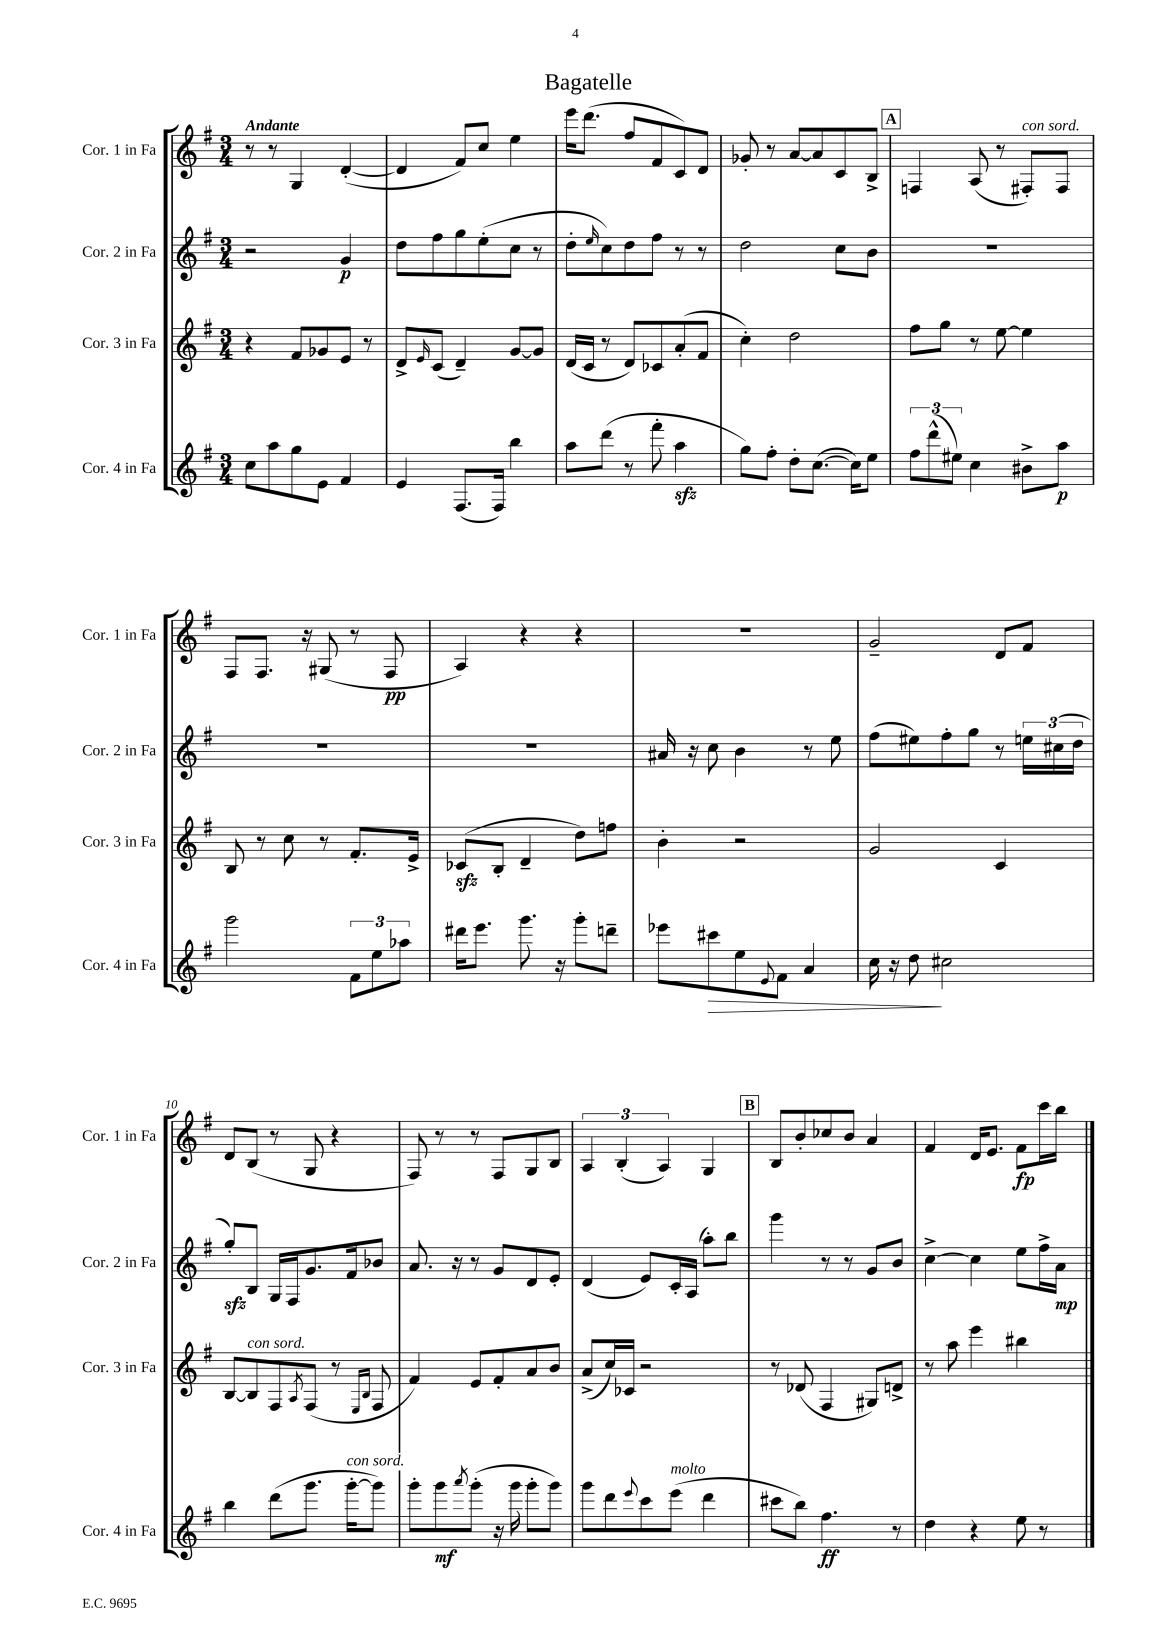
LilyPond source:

\header { title = "Bagatelle" }
<<
\new StaffGroup <<
\new Staff = "s0" \with { instrumentName = "Cor. 1 in Fa" shortInstrumentName = "Cor. 1 in Fa" } {
    \clef treble \key g \major \numericTimeSignature \time 3/4 \tempo "Andante"
    r8 r8 g4 d'4~-.( |
    d'4 fis'8) c''8 e''4 |
    e'''16 d'''8.( fis''8 fis'8 c'8) d'8 |
    ges'8-. r8 a'8~ a'8 c'8 b8-> |
    \mark \markup { \box "A" } f4 a8( r8 fis8-.^\markup { \italic "con sord." }) fis8 |
    fis8 fis8. r16 gis8( r8 fis8\pp |
    a4) r4 r4 |
    R2. |
    g'2-- d'8 fis'8 |
    d'8 b8( r8 g8 r4 |
    fis8) r8 r8 fis8 g8 b8 |
    \tuplet 3/2 { a4 b4-.( a4) } g4 |
    \mark \markup { \box "B" } b8 b'8-. ces''8 b'8 a'4 |
    fis'4 d'16 e'8. fis'8\fp c'''16 b''16 \bar "|." |
}
\new Staff = "s1" \with { instrumentName = "Cor. 2 in Fa" shortInstrumentName = "Cor. 2 in Fa" } {
    \clef treble \key g \major \numericTimeSignature \time 3/4
    r2 g'4\p |
    d''8 fis''8 g''8 e''8-.( c''8 r8 |
    d''8-. \grace { e''16 } c''8) d''8 fis''8 r8 r8 |
    d''2 c''8 b'8 |
    \mark \markup { \box "A" } R2. |
    R2. |
    R2. |
    ais'16 r16 c''8 b'4 r8 e''8 |
    fis''8( eis''8) fis''8-. g''8 r8 \tuplet 3/2 { e''16 cis''16( d''16 } |
    g''8-.\sfz) b8 g16 fis16 g'8. fis'16 bes'8 |
    a'8. r16 r8 g'8 d'8 e'8-. |
    d'4( e'8) c'16-. a16( a''8-.) b''8 |
    \mark \markup { \box "B" } g'''4 r8 r8 g'8 b'8 |
    c''4~-> c''4 e''8 fis''16-> a'16\mp \bar "|." |
}
\new Staff = "s2" \with { instrumentName = "Cor. 3 in Fa" shortInstrumentName = "Cor. 3 in Fa" } {
    \clef treble \key g \major \numericTimeSignature \time 3/4
    r4 fis'8 ges'8 e'8 r8 |
    d'8-> \grace { e'16 } c'8( d'4--) g'8~ g'8 |
    d'16( c'16 r8 d'8) ces'8 a'8-.( fis'8 |
    c''4-.) d''2 |
    \mark \markup { \box "A" } fis''8 g''8 r8 e''8~ e''4 |
    b8 r8 c''8 r8 fis'8.-. e'16-> |
    ces'8\sfz( b8-. d'4-- d''8) f''8 |
    b'4-. r2 |
    g'2 c'4 |
    b8~ b8^\markup { \italic "con sord." } fis8 \acciaccatura { a8 } fis8( r8 \grace { e16 b16 } fis8 |
    fis'4) e'8 fis'8-. a'8 b'8 |
    a'8->( c''16) ces'16 r2 |
    \mark \markup { \box "B" } r8 des'8( fis4 gis8) d'8-> |
    r8 a''8 e'''4 bis''4 \bar "|." |
}
\new Staff = "s3" \with { instrumentName = "Cor. 4 in Fa" shortInstrumentName = "Cor. 4 in Fa" } {
    \clef treble \key g \major \numericTimeSignature \time 3/4
    c''8 a''8 g''8 e'8 fis'4 |
    e'4 fis8.( fis16) b''4 |
    a''8 d'''8( r8 fis'''8-. a''4\sfz |
    g''8) fis''8-. d''8-. c''8.~( c''16) e''8 |
    \mark \markup { \box "A" } \tuplet 3/2 { fis''8 d'''8-^( eis''8) } c''4 bis'8-> a''8\p |
    g'''2 \tuplet 3/2 { fis'8 e''8 aes''8 } |
    dis'''16 e'''8. g'''8. r16 g'''8-. d'''8-- |
    ees'''8 cis'''8\> e''8 \appoggiatura { e'8 } fis'8 a'4 |
    c''16 r16 d''8\! cis''2 |
    b''4 d'''8( g'''8. g'''16~-.^\markup { \italic "con sord." } g'''8) |
    g'''8-. g'''8\mf \acciaccatura { a'''8 } g'''8-.( r16 g'''16 g'''8-. g'''8) |
    g'''8 d'''8 \appoggiatura { e'''8 } c'''8 e'''8^\markup { \italic "molto" }( d'''4 |
    \mark \markup { \box "B" } cis'''8 b''8) fis''4.\ff r8 |
    d''4 r4 e''8 r8 \bar "|." |
}
>>
>>
\layout { \context { \Score \override BarNumber.break-visibility = ##(#f #t #t) barNumberVisibility = #(every-nth-bar-number-visible 5) } }
